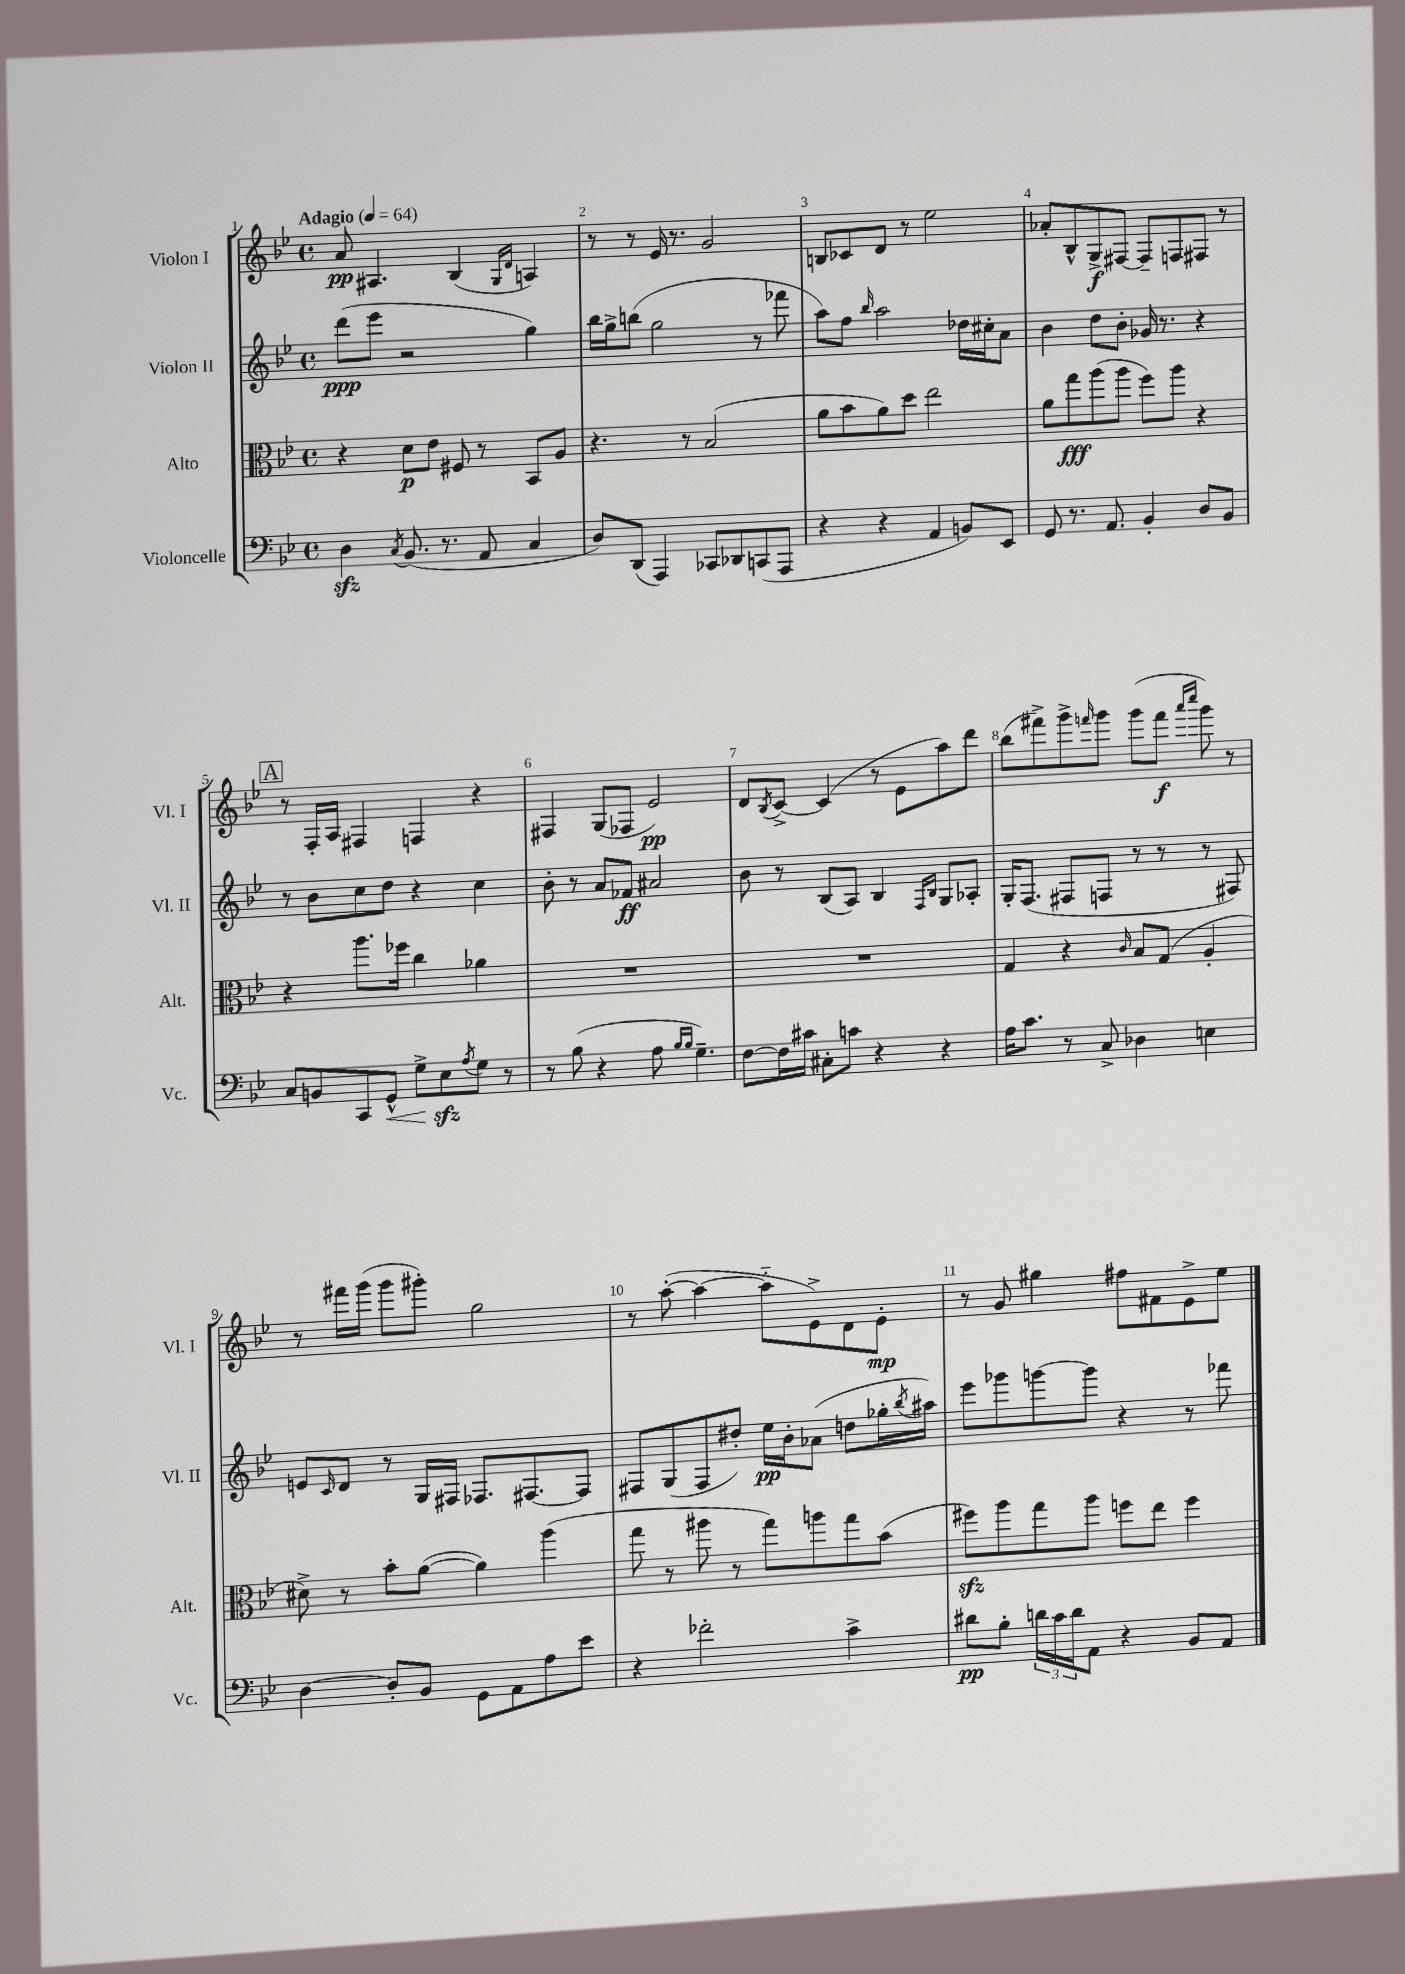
<<
\new StaffGroup <<
\new Staff = "s0" \with { instrumentName = "Violon I" shortInstrumentName = "Vl. I" } {
    \clef treble \key bes \major \defaultTimeSignature \time 4/4 \tempo "Adagio" 4 = 64
    a'8\pp ais4. bes4( \grace { g16 d'16 } a4) |
    r8 r8 ees'16 r8. g'2 |
    b8 ces'8 d'8 r8 ees''2 |
    aes'8-. bes8-^ g8->\f fis8~ fis8-- f8 fis8 r8 |
    \mark \markup { \box "A" } r8 f16-. a16 fis4 f4 r4 |
    fis4 g8( fes8 ees'2\pp) |
    d'8 \acciaccatura { bes8 } c'8~-> c'4( r8 ees'8 a''8) d'''8 |
    bes''8( fis'''8->) g'''8-> \grace { f'''16 } g'''8 g'''8( f'''8\f \grace { a'''16 c''''16 } g'''8) r8 |
    r8 fis'''16 g'''16( g'''8 gis'''8-.) g''2 |
    r8 a''8~-.( a''4~ a''8-_ ees'8->) d'8 ees'8-.\mp |
    r8 g'8 gis''4 fis''8 fis'8 ees'8-> ees''8 \bar "|." |
}
\new Staff = "s1" \with { instrumentName = "Violon II" shortInstrumentName = "Vl. II" } {
    \clef treble \key bes \major \defaultTimeSignature \time 4/4
    d'''8\ppp( ees'''8 r2 g''4) |
    bes''16 g''16-> b''8( g''2 r8 fes'''8 |
    a''8) f''8 \grace { bes''16 } a''2 des''16 cis''16-. a'8 |
    bes'4 d''8 bes'8-. ges'16 r8. r4 |
    \mark \markup { \box "A" } r8 bes'8 c''8 d''8 r4 c''4 |
    bes'8-. r8 a'8 fes'8\ff ais'2 |
    bes'8 r8 bes8( a8) bes4 \grace { f16 bes16 } g8 aes8-. |
    g16-. f8.( fis8 f8 r8 r8 r8 fis8) |
    e'8 \grace { c'16 } d'8 r8 g16 fis16 fes8. fis8.~ fis8 |
    fis8 g8( fis8 dis''8-.) ees''16\pp bes'16-. aes'8( d''8 ges''16-. \acciaccatura { bes''8 } ais''16) |
    ees'''8 ges'''8 g'''8~ g'''8 r4 r8 fes'''8 \bar "|." |
}
\new Staff = "s2" \with { instrumentName = "Alto" shortInstrumentName = "Alt." } {
    \clef alto \key bes \major \defaultTimeSignature \time 4/4
    r4 d'8\p ees'8 fis8 r8 bes,8 a8 |
    r4. r8 bes2( |
    a'8 bes'8 a'8) d''8 ees''2 |
    a'8 g''8\fff a''8( a''8 f''8) a''8 r4 |
    \mark \markup { \box "A" } r4 a''8. fes''16 c''4 aes'4 |
    R1 |
    R1 |
    g4 r4 \grace { c'16 } bes8 g8( a4-. |
    dis'8->) r8 bes'8-. a'8~( a'4) a''4( |
    g''8 r8 ais''8 r8 g''8) a''8 g''8 bes'8( |
    fis''8\sfz) a''8 g''8 a''8 f''8 ees''8 f''4 \bar "|." |
}
\new Staff = "s3" \with { instrumentName = "Violoncelle" shortInstrumentName = "Vc." } {
    \clef bass \key bes \major \defaultTimeSignature \time 4/4
    d4\sfz \acciaccatura { c8 } bes,8.( r8. a,8 c4 |
    d8) d,8( a,,4) ces,8 des,8 c,8( a,,8 |
    r4 r4 a,4 b,8) ees,8 |
    g,8 r8. a,8. bes,4-. d8 bes,8 |
    \mark \markup { \box "A" } c8 b,8 c,8 g,8-^\< g8-> ees8\sfz\! \acciaccatura { a8 } g8 r8 |
    r8 bes8( r4 a8 \grace { bes16 bes16 } g4.--) |
    f8~ f16 cis'16 cis8-. c'8 r4 r4 |
    a16 c'8. r8 c8-> des4 e4 |
    d4~ d8-. bes,8 g,8 a,8 a8 ees'8 |
    r4 fes'2-. c'4-> |
    dis'8\pp bes8-. \tuplet 3/2 { d'16 c'16 d'16 } a,8 r4 bes,8 a,8 \bar "|." |
}
>>
>>
\layout { \context { \Score \override BarNumber.break-visibility = ##(#f #t #t) barNumberVisibility = #all-bar-numbers-visible } }
